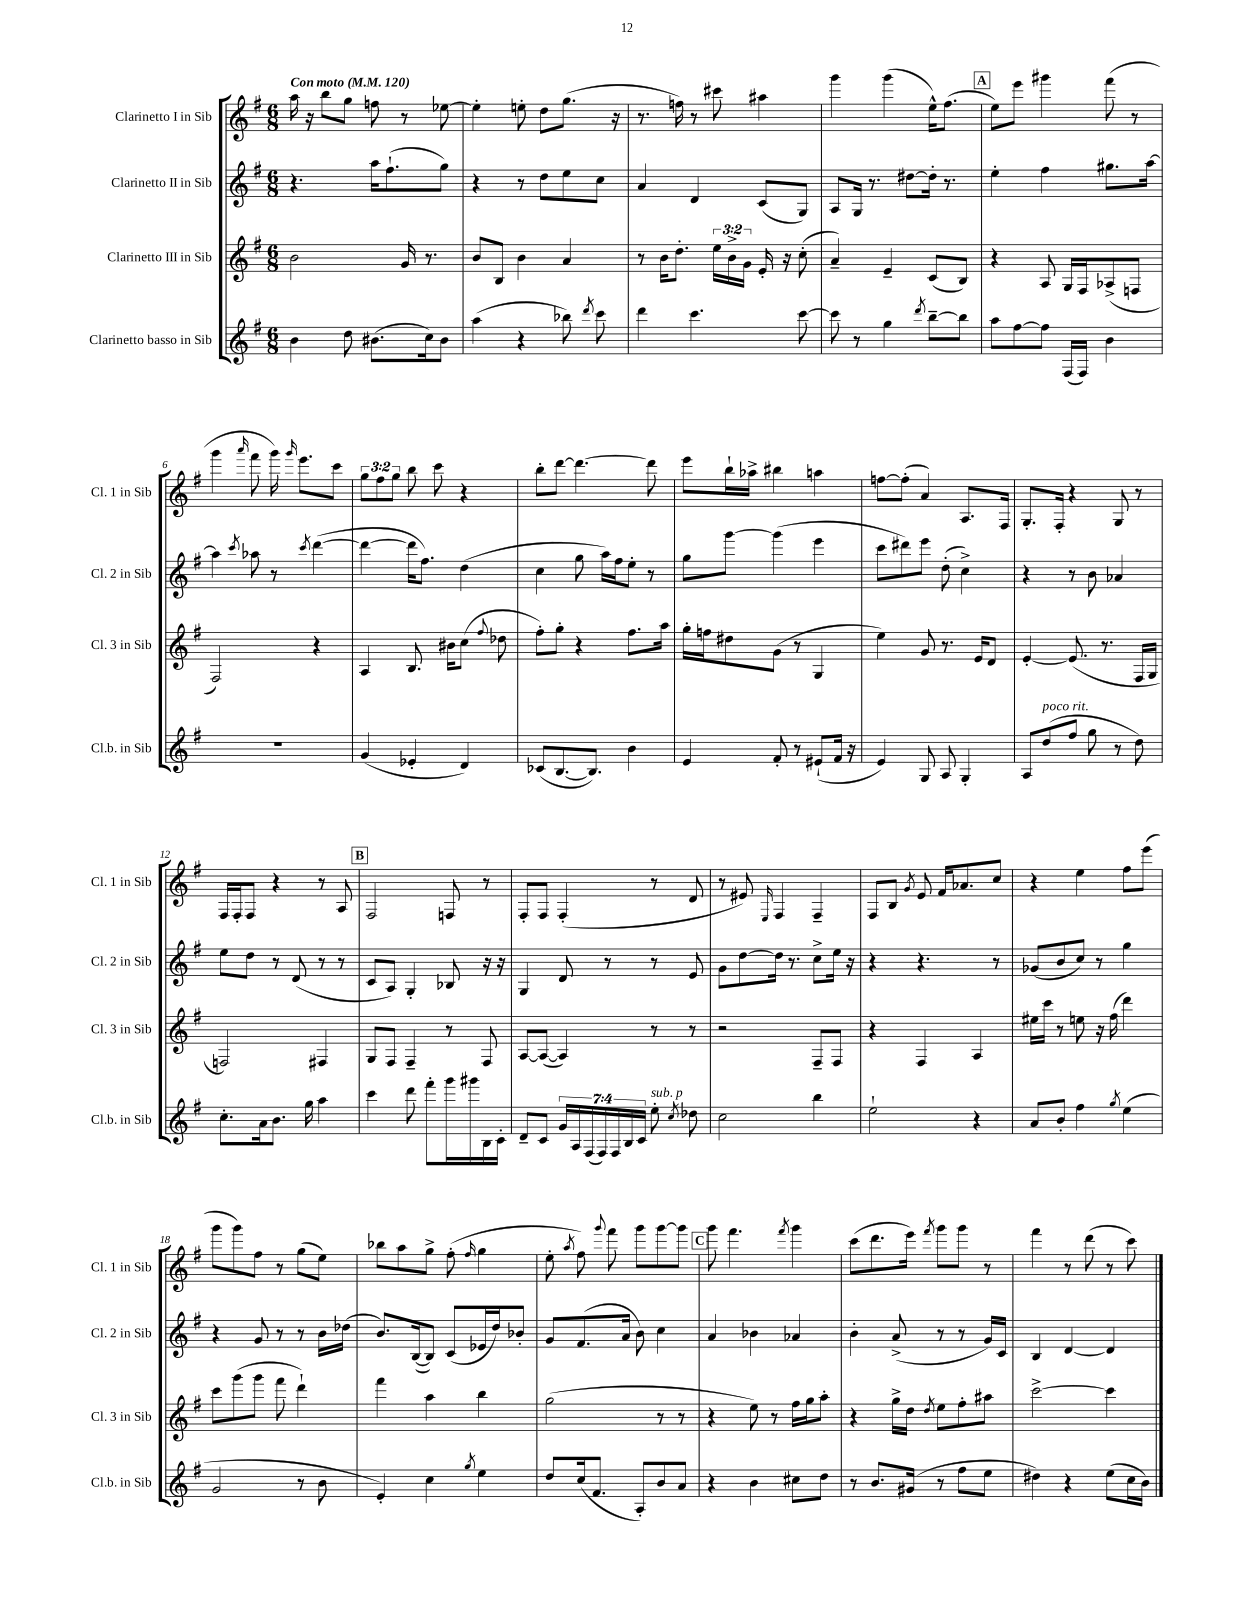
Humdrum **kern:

**kern	**kern	**kern	**kern
*part4	*part3	*part2	*part1
*staff4	*staff3	*staff2	*staff1
*I"Clarinetto basso in Sib	*I"Clarinetto III in Sib	*I"Clarinetto II in Sib	*I"Clarinetto I in Sib
*I'Cl.b. in Sib	*I'Cl. 3 in Sib	*I'Cl. 2 in Sib	*I'Cl. 1 in Sib
*clefG2	*clefG2	*clefG2	*clefG2
*k[f#]	*k[f#]	*k[f#]	*k[f#]
*M6/8	*M6/8	*M6/8	*M6/8
*MM120	*MM120	*MM120	*MM120
=1	=1	=1	=1
!	!	!	!LO:TX:a:B:t=Con moto
4b\	2b\	4.r	16aa\
.	.	.	16r
.	.	.	8bb\L
8dd\	.	.	8gg\J
(8.b#X\L	.	16aa\KL	8ffn\
.	.	(8.ff#`\	.
.	16g/	.	8r
16cc\k)	8.r	.	.
8b#\J	.	8gg\J)	[8ee-X\
=2	=2	=2	=2
(4aa\	8b/L	4r	4ee-'\]
.	8B/J	.	.
4r	4b\	8r	8een'\
.	.	8dd\L	8dd\L
8bb-X\)	4a/	8ee\	(8.gg\J
8qddd/	.	.	.
8ccc\	.	8cc\J	.
.	.	.	16r
=3	=3	=3	=3
4ddd\	8r	4a/	8.r
.	16b\KL	.	.
.	8.dd'\J	.	16ffn\)
4.ccc\	.	4d/	8r
.	24ee\LL	.	8ccc#X\
.	24b^\	.	.
.	24g\JJ	.	.
.	16e'/	(8c/L	4aa#X\
.	16r	.	.
[8ccc\	(8cc'\	8G/J)	.
=4	=4	=4	=4
8ccc\]	4a~/)	8A/L	4ggg\
8r	.	16G/Jk	.
.	.	8.r	.
4gg\	4e~/	.	(4ggg\
.	.	[8dd#X\L	.
8qddd/	.	.	.
[8bb~\L	(8c/L	16dd#'\Jk]	16ee^^\KL)
.	.	8.r	(8.ff#\J
8bb\J]	8B/J)	.	.
!!LO:REH:place=s1:t=A
=5	=5	=5	=5
8aa\L	4r	4ee'\	8ee\L)
[8ff#\	.	.	8eee\J
8ff#\J]	8A/	4ff#\	4ggg#X\
(16F#/LL	16G/LL	.	.
16F#/JJ)	16F#/J	.	.
4b\	(8A-X^/	8.gg#X\L	(8fff#\
.	8Fn/J	.	8r
.	.	[16aa\Jk	.
!!LO:LB:g=z
=6	=6	=6	=6
2.r	2F#/)	4aa\]	4ggg\
.	.	8qccc/	16qqaaa/
.	.	8aa-X\	8fff#\
.	.	8r	16ggg\)
.	.	.	16qqggg/
.	.	.	8.eee\L
.	.	8qccc/	.
.	4r	([4ddd\	.
.	.	.	8ccc\J
=7	=7	=7	=7
(4g/	4A/	4ddd\_	12gg\L
.	.	.	12ff#\
.	.	.	12gg\J
4e-X'/	8.B/	16ddd\KL]	8bb\
.	.	8.ff#\J)	.
.	.	.	8ccc\
.	16b#X\KL	.	.
4d/)	(8cc\J	(4dd\	4r
.	8qqff#/	.	.
.	8dd-X\	.	.
=8	=8	=8	=8
(8c-X/L	8ff#'\L)	4cc\	8bb'\L
[8.B/	8gg'\J	.	[8ddd\J
.	4r	8gg\	4.ddd\_
8.B/J])	.	.	.
.	.	16aa\LL)	.
.	.	16ff#\J	.
4b\	8.ff#\L	8ee'\J	.
.	.	8r	8ddd\]
.	16aa\Jk	.	.
=9	=9	=9	=9
4e/	16gg'\LL	8gg\L	8eee\L
.	16ffn\J	.	.
.	8dd#X\	[8ggg\J	16bb`\L
.	.	.	16aa-X^\JJ
8f#'/	(8g\J	(4ggg\]	4bb#X\
8r	8r	.	.
(8e#X`/L	4G/	4eee\	4aan\
16f#/Jk	.	.	.
16r	.	.	.
=10	=10	=10	=10
4e/)	4ee\)	8ccc\L	[8ffn\L
.	.	8ddd#X\)	(8ff'\J]
8G/	8g/	8eee\J	4a/)
8A/	8.r	(8dd'\	.
4G'/	.	4cc^\)	8.A/L
.	16e/KL	.	.
.	8d/J	.	.
.	.	.	16F#/Jk
=11	=11	=11	=11
8A/L	[4e'/	4r	8.G'/L
!LO:TX:a:i:t=poco rit.	!	!	!
(8dd/	.	.	.
.	.	.	16F#'/Jk
8ff#/J	(8.e/]	8r	4r
8gg\	.	8b\	.
.	8.r	.	.
8r	.	4a-X/	8G/
8dd\)	16F#/LL	.	8r
.	16G/JJ	.	.
!!LO:LB:g=z
=12	=12	=12	=12
8.cc'\L	2Fn/)	8ee\L	16F#/LL
.	.	.	16F#'/J
.	.	8dd\J	8F#/J
16a\k	.	.	.
8.b\J	.	8r	4r
.	.	(8d/	.
16gg\	.	.	.
4aa\	4F#X/	8r	8r
.	.	8r	8A/
!!LO:REH:place=s1:t=B
=13	=13	=13	=13
4ccc\	8G/L	8c/L	2F#/
.	8F#/J	8A/J)	.
8ddd\	4F#~/	4G'/	.
8fff#'\L	.	.	.
16ggg\L	8r	8B-X/	8Fn/
16ggg#X\	.	.	.
16B\	8F#/	16r	8r
16c'\JJ	.	16r	.
=14	=14	=14	=14
8d~/L	[8A/L	4G/	8F#'/L
8c/J	(8A/J_	.	8F#/J
28g/LL	4A/])	8d/	(4F#'/
28A/	.	.	.
(28F#/	.	.	.
28F#/)	.	.	.
.	.	8r	.
28F#/	.	.	.
28B/	.	.	.
28c/JJ	.	.	.
!LO:TX:a:i:t=sub. p	!	!	!
8ee'\	8r	8r	8r
8qcc/	.	.	.
8dd-X\	8r	8e/	8d/
=15	=15	=15	=15
2cc\	2r	8g\L	8r
.	.	[8dd\	8e#X/)
.	.	.	16qqE/
.	.	16dd\Jk]	4F#/
.	.	8.r	.
4bb\	8F#~/L	8cc^\L	4F#~/
.	8F#/J	16ee\Jk	.
.	.	16r	.
=16	=16	=16	=16
2ee`\	4r	4r	8F#/L
.	.	.	8B/J
.	.	.	8qg/
.	4F#/	4.r	8e/
.	.	.	16f#/KL
.	.	.	8.a-X/
4r	4A/	.	.
.	.	8r	8cc/J
=17	=17	=17	=17
8a/L	16ee#X\LL	(8g-X/L	4r
.	16ccc\JJ	.	.
8b'/J	8r	8b/	.
4ff#\	8een\	8cc/J)	4ee\
.	16r	8r	.
.	(16ff#\	.	.
8qgg/	.	.	.
(4ee\	4ddd\)	4gg\	8ff#\L
.	.	.	(8eee\J
!!LO:LB:g=z
=18	=18	=18	=18
2g/	8ccc\L	4r	8ggg\L
.	(8ggg\	.	8ggg\)
.	8ggg\J	8g/	8ff#\J
.	8fff#\	8r	8r
8r	4ddd`\)	8r	(8gg\L
8b\	.	16b\LL	8ee\J)
.	.	(16dd-X\JJ	.
=19	=19	=19	=19
4e'/)	4fff#\	8.b/L)	8bb-X\L
.	.	.	8aa\
.	.	([16B/k	.
4cc\	4aa\	8B/J])	8gg^\J
.	.	(8c/L	(8ff#'\
8qgg/	.	.	16qqff#/
4ee\	4bb\	16e-X/L	4gg\
.	.	16dd/J)	.
.	.	8b-X'/J	.
=20	=20	=20	=20
8dd/L	(2gg\	8g/L	8ee'\
.	.	.	8qaa/
(16cc/k	.	(8.f#/	8ff#\)
8.f#/J	.	.	.
.	.	.	8qqggg/
.	.	.	8fff#\
.	.	16a/Jk	.
8A'/L)	.	8b\)	8ggg\L
8b/	8r	4cc\	[8ggg\
8a/J	8r	.	8ggg\J]
!!LO:REH:place=s1:t=C
=21	=21	=21	=21
4r	4r	4a/	8ggg\
.	.	.	4.fff#\
4b\	8ee\)	4b-X\	.
.	8r	.	.
.	.	.	8qfff#/
8cc#X\L	16ff#\LL	4a-X/	4ggg\
.	16gg\J	.	.
8dd\J	8aa'\J	.	.
=22	=22	=22	=22
8r	4r	4b'\	(8ccc\L
8.b/L	.	.	8.ddd\
.	16gg^\LL	(8a^/	.
(16g#X/Jk	16dd\JJ	.	16eee\Jk)
.	8qdd/	.	8qfff#/
8r	8ee\L	8r	8ggg\L
8ff#\L	8ff#'\	8r	8ggg\J
8ee\J	8aa#X\J	16g/LL)	8r
.	.	16c/JJ	.
=23	=23	=23	=23
4dd#X\)	[2ccc^\	4B/	4fff#\
4r	.	[4d/	8r
.	.	.	(8ddd\
(8ee\L	4ccc\]	4d/]	8r
16cc\L	.	.	8ccc\)
16b\JJ)	.	.	.
==	==	==	==
*-	*-	*-	*-
